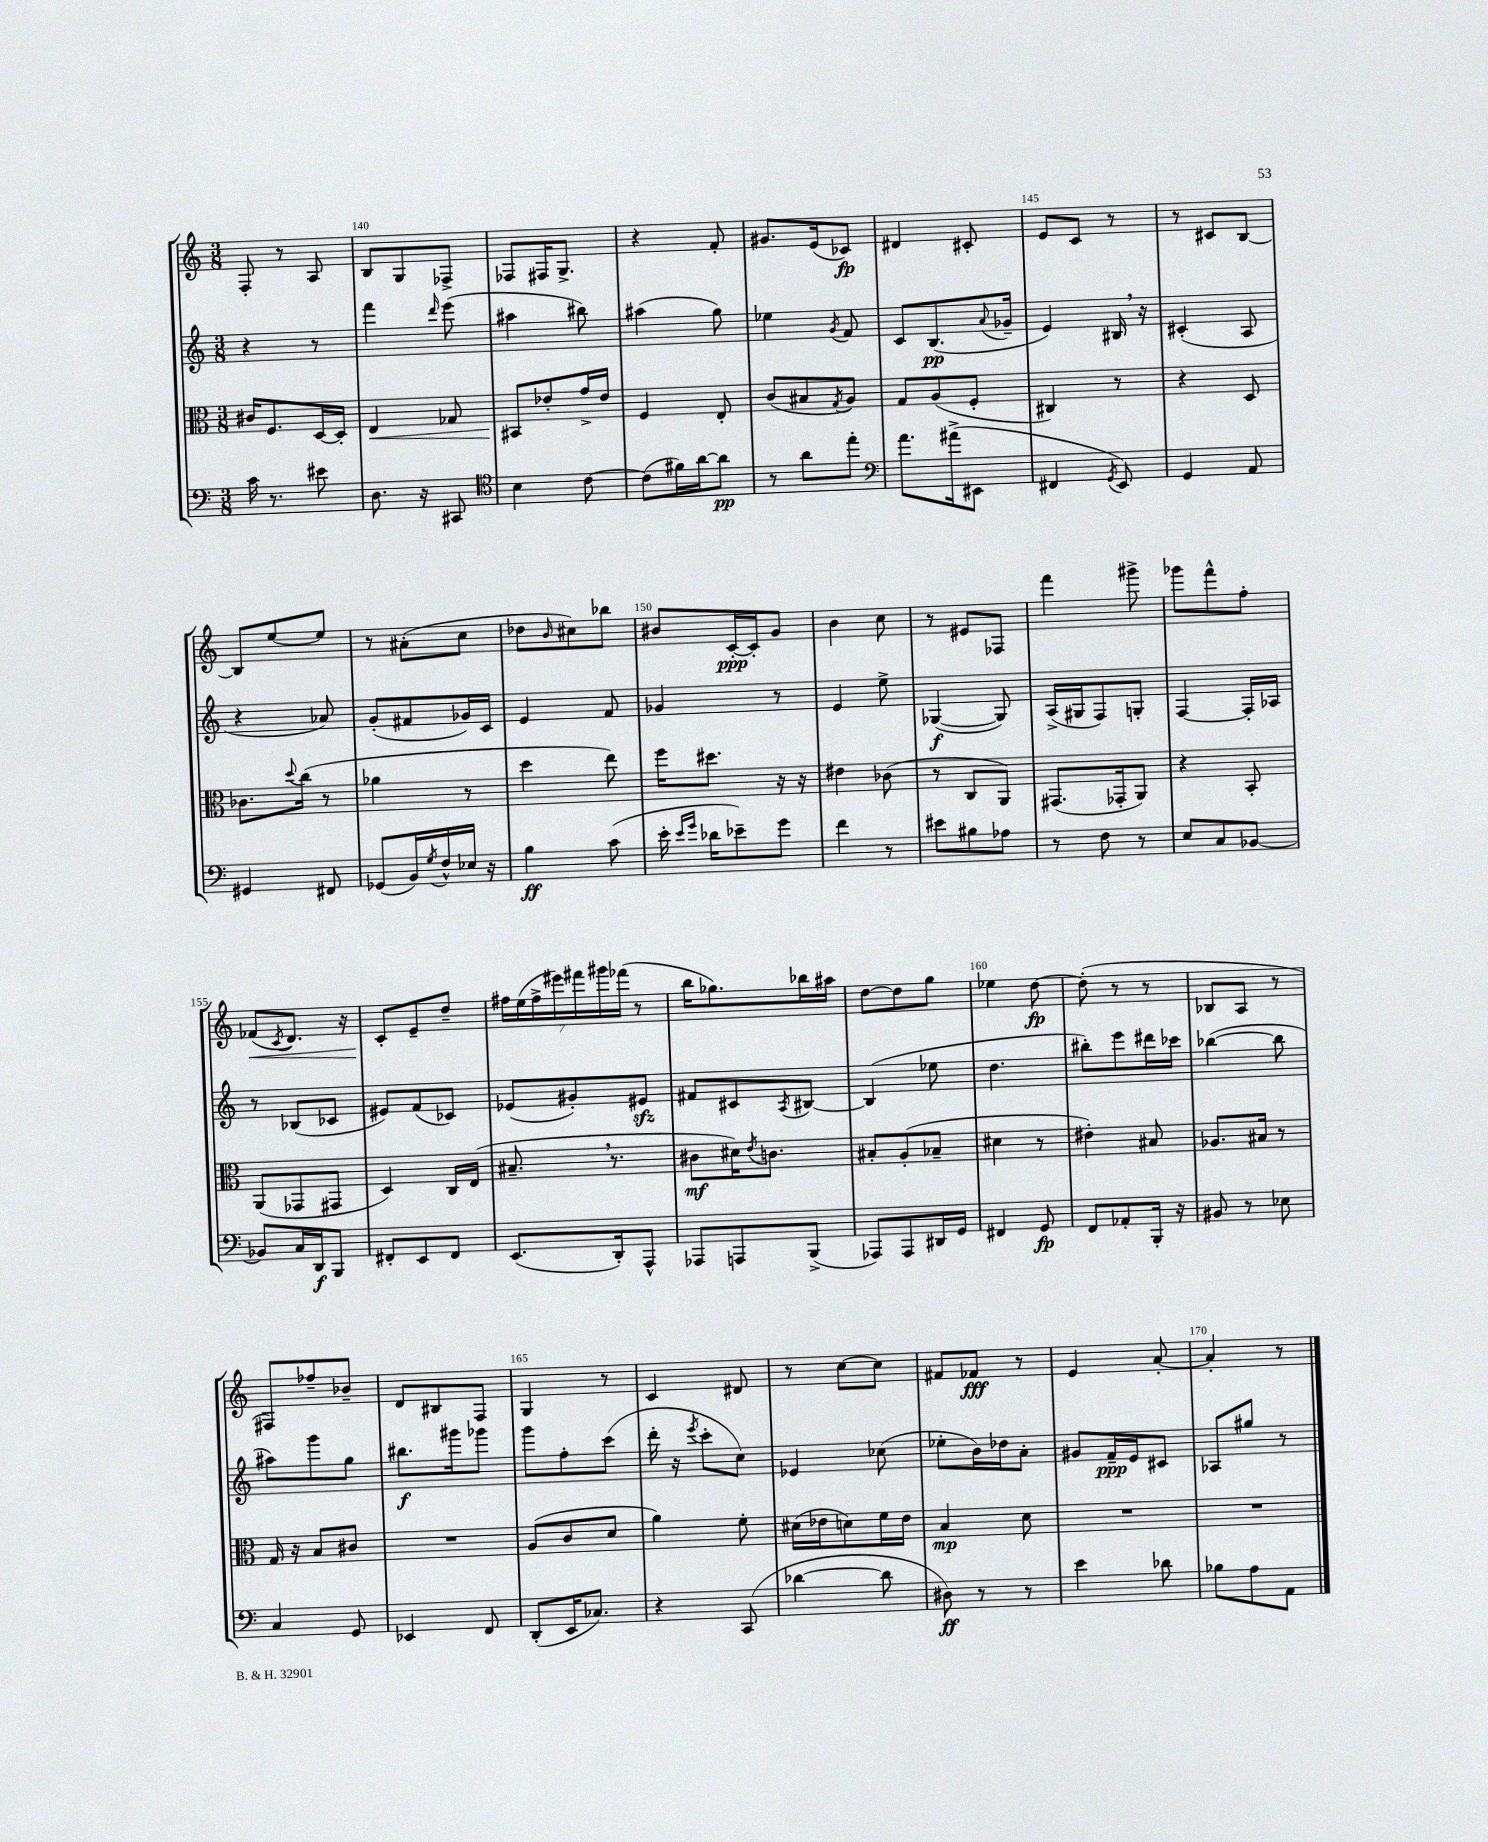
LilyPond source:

<<
\new StaffGroup <<
\new Staff = "s0" {
    \clef treble \key c \major \numericTimeSignature \time 3/8
    f8-. r8 a8 |
    b8 g8 fes8-> |
    fes8 fis16 g8.-> |
    r4 f'8-. |
    gis'8. e'16( ces'8\fp) |
    dis'4 cis'8-. |
    e'8 c'8 r8 |
    r8 cis'8 b8~ |
    b8 e''8~ e''8 |
    r8 ais'8-.( c''8 |
    des''8 \grace { b'16 } cis''8) bes''8 |
    bis'8 c'16~-.\ppp c'16-. g'8 |
    b'4 c''8 |
    r8 eis'8 fes8 |
    f'''4 gis'''8-> |
    ges'''8 f'''8-^ f''8-. |
    fes'8\<( \acciaccatura { c'8 } d'8.) r16 |
    c'8-.\! e'8-- d''8-- |
    \tuplet 7/4 { fis''16 e''16( fis''16-> eis'''16) fis'''16 gis'''16 fes'''16( } r8 |
    b''16 ges''8.) bes''16 ais''16 |
    d''8~ d''8 g''8 |
    ees''4 d''8~\fp |
    d''8-.( r8 r8 |
    bes8 a8 r8 |
    fis8) fes''8-- bes'8-- |
    d'8 bis8 f8 |
    g4 r8 |
    c'4 dis'8 |
    r8 c''8~ c''8 |
    fis'8 fes'8\fff r8 |
    e'4 a'8~-. |
    a'4-. r8 \bar "|." |
}
\new Staff = "s1" {
    \clef treble \key c \major \numericTimeSignature \time 3/8
    r4 r8 |
    f'''4 \grace { d'''16 } e'''8( |
    ais''4 bis''8) |
    ais''4( g''8) |
    ees''4 \acciaccatura { g'8 } f'8 |
    c'8 b8.\pp( \appoggiatura { a'8 } ges'16-- |
    e'4) bis16 \breathe r16 |
    cis'4-.( a8 |
    r4 aes'8) |
    g'8-.( fis'8 ges'16) c'16 |
    e'4 f'8 |
    ges'4 r8 |
    e'4 e''8-> |
    ges4~\f( ges8) |
    a16->( gis16 f8) g8-. |
    f4~ f16-. aes16 |
    r8 bes8( ces'8 |
    eis'8) f'8( ces'8) |
    ees'8( gis'8-.) eis'8\sfz |
    fis'8 cis'8 \acciaccatura { a8 } bis8~ |
    bis4( ees''8 |
    d''4. |
    bis''8-.) e'''8 dis'''16 ces'''16 |
    bes''4~( bes''8 |
    ais''8) g'''8 g''8 |
    bis''8.\f gis'''16 ges'''8 |
    g'''8 f''8-. c'''8( |
    d'''16-. r16 \acciaccatura { e'''8 } c'''8-. c''8) |
    ees'4 ces''8( |
    ees''8-. b'16) des''16 a'8-. |
    gis'8 f'16--\ppp e'16 cis'8 |
    aes8 gis''8 r8 \bar "|." |
}
\new Staff = "s2" {
    \clef alto \key c \major \numericTimeSignature \time 3/8
    cis'16 f8. d16~ d16-. |
    e4\< ges8 |
    bis,8\! ees'8-. g'16-> ees'16 |
    f4 e8-. |
    c'8( bis8 \acciaccatura { g8 } a8) |
    g8 a8( f8-. |
    cis4) r8 |
    r4 d8 |
    ces'8. \appoggiatura { d''8 } c''16( r8 |
    aes'4 r8 |
    d''4 e''8) |
    f''16 dis''8. r16 r16 |
    eis'4 ces'8( |
    r8 c8 a,8) |
    gis,8.( ges,16-. a,8) |
    r4 b,8-. |
    a,8( ges,8 gis,8 |
    d4) c16 e16( |
    bis8.-- \breathe r8. |
    cis'8\mf dis'16) \acciaccatura { e'8 } c'8. |
    bis8-. a8-.( bes8-- |
    dis'4 r8 |
    eis'4-.) bis8 |
    aes8. bis16 r8 |
    g16 r16 b8 cis'8 |
    R4. |
    a8( c'8 d'8 |
    a'4) f'8-. |
    dis'16( ees'16 d'8) f'16 ees'16 |
    b4\mp d'8 |
    R4. |
    R4. \bar "|." |
}
\new Staff = "s3" {
    \clef bass \key c \major \numericTimeSignature \time 3/8
    c'16 r8. eis'8 |
    d8. r16 cis,8 |
    \clef tenor b4 c'8~ |
    c'8( fis'16) a'16~ a'8\pp |
    r8 a'8 e''8-. |
    \clef bass a'8. ais'16->( eis,8 |
    fis,4 \acciaccatura { g,8 } e,8) |
    g,4 a,8 |
    gis,4 fis,8 |
    ges,8( b,16) \acciaccatura { g8 } f16-^ ees16 r16 |
    b4\ff c'8( |
    e'16-. \grace { e'16 g'16 } des'16 ees'8--) g'8 |
    f'4 r8 |
    eis'8 bis8 aes8 |
    r8 f8 r8 |
    e8 c8 bes,8~ |
    bes,8 c16 d,16\f b,,8 |
    fis,8-. e,8 fis,8 |
    e,8.( d,16-.) a,,8-^ |
    aes,,8 a,,8 b,,8->( |
    aes,,8) aes,,8 dis,16 g,16 |
    fis,4 g,8\fp |
    f,8 aes,8-. b,,16-. r16 |
    bis,8 r8 ees8 |
    c4 g,8 |
    ees,4 f,8 |
    d,8-.( e,16 ces8.) |
    r4 c,8( |
    des'4~ des'8 |
    dis8\ff) r8 r8 |
    e'4 des'8 |
    bes8 a8 a,8 \bar "|." |
}
>>
>>
\layout { \context { \Score currentBarNumber = #139 \override BarNumber.break-visibility = ##(#f #t #t) barNumberVisibility = #(every-nth-bar-number-visible 5) } }
